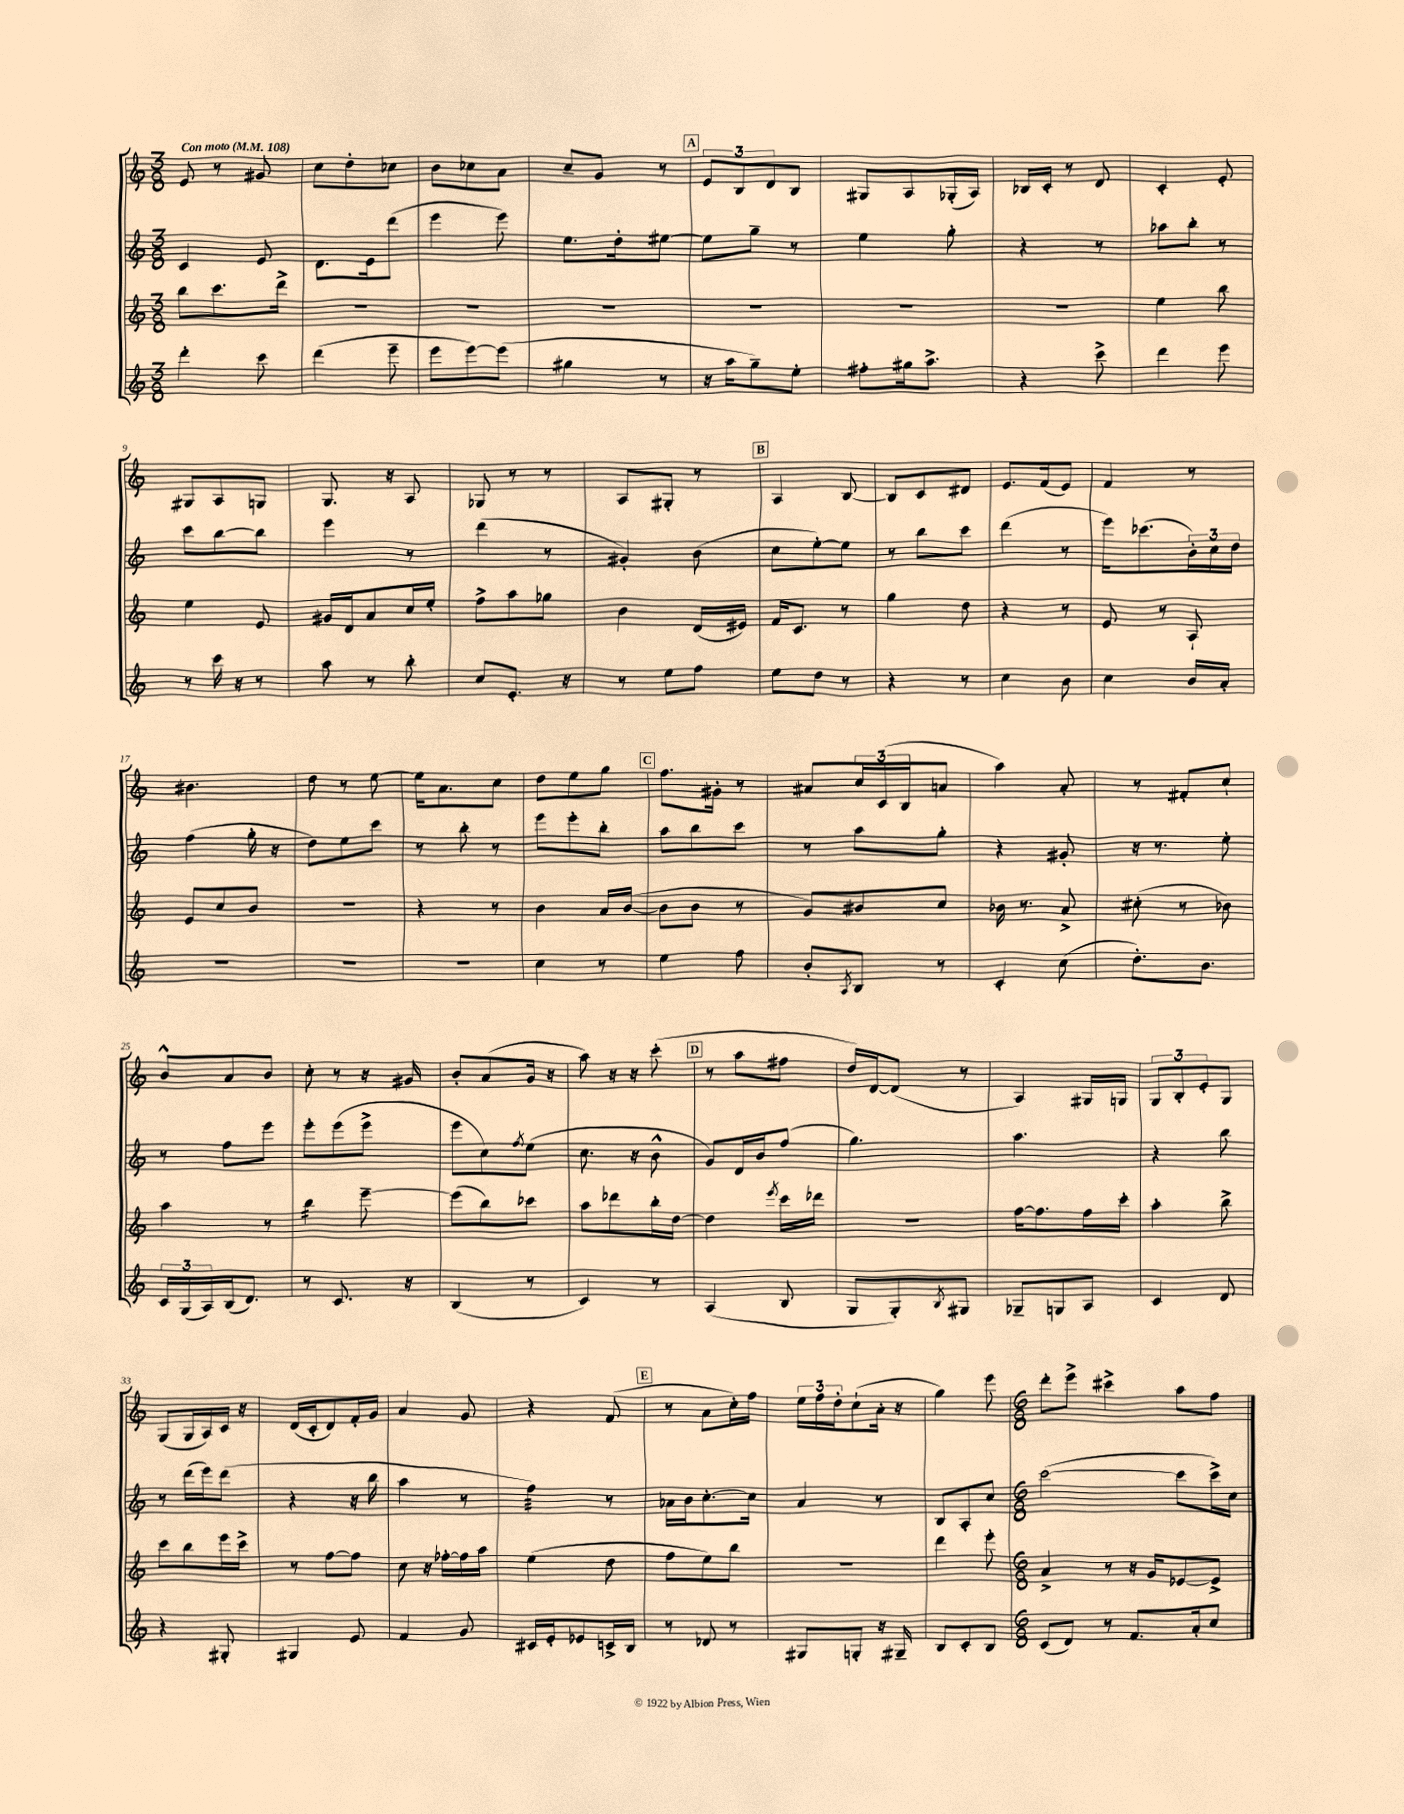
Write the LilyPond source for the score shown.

<<
\new StaffGroup <<
\new Staff = "s0" {
    \clef treble \key c \major \numericTimeSignature \time 3/8 \tempo "Con moto" 4 = 108
    e'8 r8 gis'8 |
    c''8 d''8-. ces''8 |
    b'8 ces''8 a'8 |
    c''8-- g'8 r8 |
    \mark \markup { \box "A" } \tuplet 3/2 { e'8 b8 d'8 } b8 |
    gis8 a8 ges16-.( a16) |
    bes16 c'16-. r8 d'8 |
    c'4-. e'8-. |
    gis8 a8 g8 |
    g8. r16 a8 |
    ges8 r8 r8 |
    a8 gis8-. r8 |
    \mark \markup { \box "B" } a4 b8~ |
    b8 c'8 dis'8 |
    e'8. f'16( e'8) |
    f'4 r8 |
    bis'4. |
    d''8 r8 e''8~ |
    e''16 a'8. c''8 |
    d''8 e''8 g''8 |
    \mark \markup { \box "C" } f''8. gis'16-. r8 |
    ais'8 \tuplet 3/2 { c''16 c'16( b16 } a'8 |
    a''4) a'8-. |
    r8 fis'8-. c''8-! |
    b'8-^ a'8 b'8 |
    c''8-. r8 r16 gis'16 |
    b'8-. a'8( g'16 r16 |
    a''8) r16 r16 c'''8-.( |
    \mark \markup { \box "D" } r8 a''8 fis''8 |
    d''16) d'16~ d'8( r8 |
    a4) gis16 g16 |
    \tuplet 3/2 { g8 b8-. e'8-. } g8 |
    g8( g16 a16) c'16 r16 |
    d'16( c'16-. d'8) f'16-. g'16 |
    a'4 g'8 |
    r4 f'8( |
    \mark \markup { \box "E" } r8 a'8 c''16-.) f''16 |
    \tuplet 3/2 { e''16 f''16 d''16-. } c''8-!( a'16-. r16 |
    g''4) e'''8 |
    \numericTimeSignature \time 6/8 d'''8-. e'''8-> cis'''4-> a''8 f''8 \bar "|." |
}
\new Staff = "s1" {
    \clef treble \key c \major \numericTimeSignature \time 3/8
    c'4 e'8 |
    d'8. e'16 d'''8( |
    e'''4 e'''8) |
    e''8. d''16-. eis''8~ |
    \mark \markup { \box "A" } eis''8 g''8-- r8 |
    e''4 g''8-. |
    r4 r8 |
    aes''8 b''8-. r8 |
    c'''8 b''8~ b''8 |
    e'''4 r8 |
    d'''4( r8 |
    gis'4-.) b'8( |
    \mark \markup { \box "B" } c''8 e''8~-.) e''8 |
    r8 b''8 c'''8 |
    d'''4( r8 |
    e'''16) ces'''8.( \tuplet 3/2 { b'16-.) c''16 d''16 } |
    f''4( g''16-. r16 |
    d''8) e''8 c'''8 |
    r8 b''8-. r8 |
    e'''8 e'''8-. b''8-. |
    \mark \markup { \box "C" } a''8 b''8 c'''8 |
    r8 a''8 g''8-. |
    r4 gis'8-. |
    r16 r8. e''8-. |
    r8 f''8 e'''8 |
    e'''8-. e'''8( e'''8-> |
    e'''8 c''8) \acciaccatura { f''8 } e''8( |
    c''8. r16 b'8-^ |
    \mark \markup { \box "D" } g'8) d'16 b'16 f''8( |
    g''4.) |
    a''4. |
    r4 b''8 |
    r8 d'''16( e'''16) d'''8( |
    r4 r16 b''16 |
    a''4 r8 |
    f''4:32) r8 |
    \mark \markup { \box "E" } aes'16 b'16 c''8.~-. c''16 |
    a'4 r8 |
    b8 a8-. c''8 |
    \numericTimeSignature \time 6/8 c'''2~( c'''8 c'''16->) c''16 \bar "|." |
}
\new Staff = "s2" {
    \clef treble \key c \major \numericTimeSignature \time 3/8
    b''8 c'''8. d'''16-> |
    R4. |
    R4. |
    R4. |
    \mark \markup { \box "A" } R4. |
    R4. |
    R4. |
    e''4 b''8 |
    e''4 e'8 |
    gis'16 d'16 a'8 c''16 e''16-. |
    f''8-> a''8 ges''8 |
    b'4 d'16( eis'16) |
    \mark \markup { \box "B" } f'16 c'8. r8 |
    g''4 d''8 |
    r4 r8 |
    e'8 r8 a8-! |
    e'8 c''8 b'8 |
    R4. |
    r4 r8 |
    b'4 a'16 b'16~( |
    \mark \markup { \box "C" } b'8 b'8 r8 |
    g'8) bis'8 c''8 |
    bes'16 r8. a'8-> |
    cis''8-.( r8 bes'8) |
    a''4 r8 |
    b''4:16 e'''8~-- |
    e'''8( b''8) ces'''8 |
    a''8 des'''8 b''16-. d''16~ |
    \mark \markup { \box "D" } d''4 \acciaccatura { e'''8 } c'''16 des'''16 |
    R4. |
    f''16~ f''8. f''16 c'''16-. |
    a''4-. b''8-> |
    c'''8 b''8 e'''16 c'''16-> |
    r8 f''8~ f''8 |
    c''8 r16 fes''16~-. fes''16 a''16 |
    e''4( d''8 |
    \mark \markup { \box "E" } f''8 e''8) b''8 |
    R4. |
    d'''4 e'''8-. |
    \numericTimeSignature \time 6/8 a'4-> r8 r16 g'16 ees'8~ ees'8-> \bar "|." |
}
\new Staff = "s3" {
    \clef treble \key c \major \numericTimeSignature \time 3/8
    d'''4-. c'''8 |
    d'''4( e'''8-- |
    e'''8 e'''8~) e'''8( |
    gis''4 r8 |
    \mark \markup { \box "A" } r16 a''16 g''8--) e''8-. |
    fis''8-. gis''16 a''8.-> |
    r4 c'''8-> |
    d'''4 e'''8 |
    r8 c'''16 r16 r8 |
    a''8 r8 b''8-. |
    c''8 e'8.-. r16 |
    r8 e''8 f''8 |
    \mark \markup { \box "B" } e''8 d''8 r8 |
    r4 r8 |
    c''4 b'8 |
    c''4 b'16 a'16-. |
    R4. |
    R4. |
    R4. |
    c''4 r8 |
    \mark \markup { \box "C" } e''4 f''8 |
    b'8-. \acciaccatura { a8 } b8 r8 |
    c'4-. c''8( |
    d''8.-.) b'8. |
    \tuplet 3/2 { c'16 g16( a16) } b16( d'8.) |
    r8 c'8. r16 |
    b4( r8 |
    c'4) r8 |
    \mark \markup { \box "D" } a4( b8 |
    g8 g8-.) \acciaccatura { b8 } gis8 |
    ges8-- g8 a8 |
    c'4 d'8 |
    r4 gis8-. |
    gis4 e'8 |
    f'4 g'8 |
    cis'16 e'16-. ees'8 c'16-> b16 |
    \mark \markup { \box "E" } r8 des'8 r8 |
    gis8 g8-. r16 gis16-- |
    b8 c'8-. b8 |
    \numericTimeSignature \time 6/8 c'8( d'8) r8 f'8. a'16-. c''8 \bar "|." |
}
>>
>>
